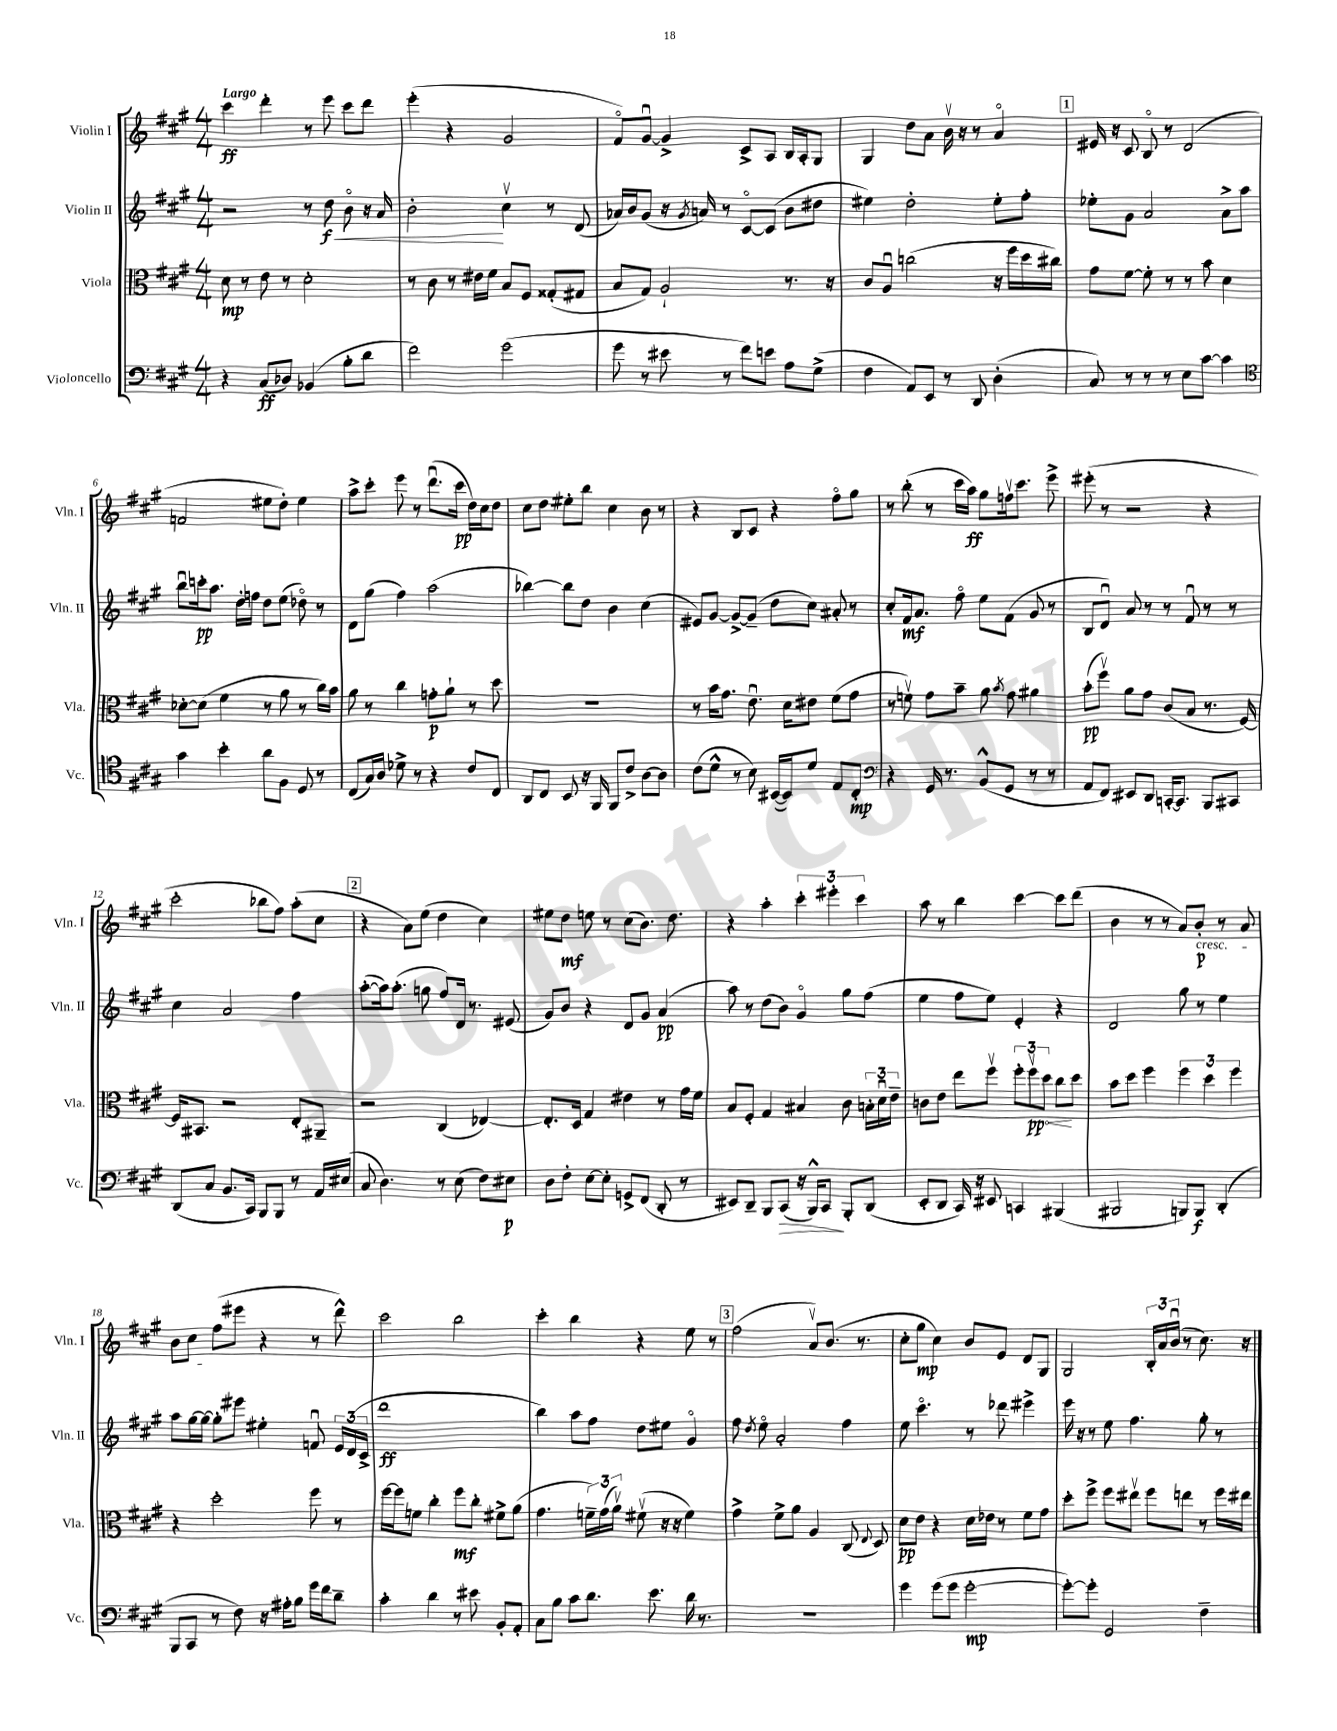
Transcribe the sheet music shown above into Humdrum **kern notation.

**kern	**kern	**kern	**kern
*staff4	*staff3	*staff2	*staff1
*clefF4	*clefC3	*clefG2	*clefG2
*k[f#c#g#]	*k[f#c#g#]	*k[f#c#g#]	*k[f#c#g#]
*M4/4	*M4/4	*M4/4	*M4/4
4r	8d	2r	4ccc#
.	8r	.	.
(8C#	8e	.	4ddd'
8D-)	8r	.	.
(4BB-	2d'	8r	8r
.	.	8dd	8eee
8B'	.	8bo	8ccc#
8d	.	16r	8ddd
.	.	16a	.
=	=	=	=
2f#)	8r	2b'	(4eee'
.	8c#	.	.
.	8r	.	4r
.	16e#	.	.
.	16f#	.	.
(2g#	8B	4cc#v	2g#
.	8F#	.	.
.	(8G##'	8r	.
.	8G#	(8d	.
=	=	=	=
8g#	8B	16a-)	8f#o)
.	.	16b	.
8r	8G#)	(8g#	[8g#u
8e#	2A`	16r	4g#^]
.	.	8qg#	.
.	.	16a)	.
8r	.	8r	.
8f#)	.	[8c#o	8c#^
8e	.	(8c#]	8A
8A	8.r	8b	16B
.	.	.	16A'
(8G#^	.	8dd#	8G#
.	16r	.	.
=	=	=	=
4F#	8c#	4ee#)	4G#
.	8Au	.	.
8AA)	(2cc	2dd'	8dd
8EE	.	.	8a
8r	.	.	16bv
.	.	.	16r
8DD	.	.	8r
(4D'	16r	8ee#'	4ao
.	16ff#	.	.
.	16dd	8ff#'	.
.	16cc#)	.	.
=	=	=	=
8C#)	8g#	8ee-'	16e#
.	.	.	16r
8r	[8f#	8g#	8c#
8r	8f#']	2a	8Bo
8r	8r	.	8r
8E	8r	.	(2d
[8c#	8b	.	.
4c#]	4d	8a^	.
.	.	8aa	.
=	=	=	=
*clefC4	*	*	*
4g#	[8d-'	8bbu	2f
.	(8d-]	16ccc'	.
.	.	8.aa	.
4b'	4f#	.	.
.	.	16dd'	.
.	.	16ff	.
8a	8r	8dd	8ee#
8F#	8a	(8ee	8dd')
8D	8r	8dd-o)	4ee#
8r	16cc#)	8r	.
.	16b	.	.
=	=	=	=
(8C#	8a	8d	8aa^
16G#)	8r	(8gg#	8ccc#'
16A	.	.	.
8d-^	4cc#	4ff#)	8eee
8r	.	.	8r
4r	8g'	(2aa	(8.dddu
.	8a`	.	.
.	.	.	16ccc#
8c#	8r	.	16dd)
.	.	.	16cc#
8C#	8dd	.	8dd
=	=	=	=
8AA	1r	[4bb-)	8cc#
8C#	.	.	8dd
8BB	.	8bb-]	8ee#'
16r	.	8dd	8bb
16FF#	.	.	.
8FF#	.	4b	4cc#
8c#^	.	.	.
[8A	.	(4cc#	8b
8A]	.	.	8r
=	=	=	=
(8c#	8r	8e#)	4r
8d^^	16b	[8g#	.
.	8.g#	.	.
8r	.	8g#^_	8B
8B)	8.eu	(8g#~]	8c#
([16BB#	.	8dd	4r
16BB#])	16d	.	.
8d	8e#	8cc#)	.
8E	(8f#	8a#'	8ff#o
8C#'	8g#	8r	8gg#
=	=	=	=
*clefF4	*	*	*
4r	8r	8cc#'	8r
.	8fv)	16f#	(8bb'
.	.	8.a	.
16GG#	8g#	.	8r
8.r	.	.	.
.	8b~	8ff#o	16ccc#
.	.	.	16aa)
(8BB^^	8a	8ee	8gg#
.	8qb	.	.
8GG#	8g#	(8f#	16ffv
.	.	.	8.ccc#
8r	4a#	8g#	.
8r	.	8r	8eee^
=	=	=	=
8AA	(8b'	8B	(8eee#'
8FF#)	8ff#v)	8du)	8r
8EE#	8a	8a	2r
8DD	8g#	8r	.
[16CC'	(8c#	8r	.
8.CC]	.	.	.
.	8B	8f#u	.
8BBB	8.r	8r	4r
8CC#	.	8r	.
.	[16F#)	.	.
=	=	=	=
(8DD	16F#]	4cc#	2ccc#'
.	8.BB#	.	.
8C#	.	.	.
8.BB	2r	2a	.
16CC#)	.	.	.
8BBB	.	.	8bb-
8BBB	.	.	8ff#)
8r	8E'	4ff#	(8aa'
16AA	8AA#~	.	8cc#
(16E#	.	.	.
=	=	=	=
8C#	2r	([8aa'	4r
4.D)	.	16aa])	.
.	.	(8.aa'	.
.	.	.	8a)
.	.	8gg	(8ee
8r	(4C#	8ff#)	4dd
(8E	.	16d	.
.	.	8.r	.
8F#)	[4E-)	.	4cc#)
8E#	.	(8e#	.
=	=	=	=
8D	8.E-']	8g#)	8ee#
8F#'	.	8b	8dd
.	16D	.	.
[8E	4G#	4r	8ee
8E']	.	.	8r
8GG^	4e#	8d	(8cc#
(8FF#	.	8g#	8.b)
8DD'	8r	(4a	.
.	.	.	8.dd
8r	16g#	.	.
.	16f#	.	.
=	=	=	=
8EE#)	8B	8aa)	4r
8DD~	8F#'	8r	.
8BBB	4G#	(8dd	4aa'
(8CC#	.	8b)	.
16r	4B#	4g#o	6ccc#'
16BBB^^)	.	.	.
8CC#	.	.	.
.	.	.	6eee#'
8BBB'	8c#	8gg#	.
.	.	.	6ccc#
(8DD	24B'	(8ff#	.
.	24du	.	.
.	24e~	.	.
=	=	=	=
8EE'	8c	4ee	8aa
8DD	8e	.	8r
16CC#)	8ee	8ff#	4bb
16r	.	.	.
8EE#	8ff#v	8ee)	.
4CC	12ff#'	4e'	[4ccc#
.	12ff#v	.	.
.	12dd	.	.
(4BBB#	8cc#	4r	8ccc#]
.	8dd	.	(8ddd
=	=	=	=
2BBB#	8b	2d	4b
.	8dd	.	.
.	4ff#	.	8r
.	.	.	8r
8BBB)	6ff#	8gg#	8a)
8BBB	.	8r	8b'
.	6dd	.	.
(4DD'	.	4ee	8r
.	6ff#	.	.
.	.	.	8a
=	=	=	=
8BBB	4r	8aa	8b
8CC#	.	[16gg#	8cc#
.	.	16gg#_	.
8r	2dd'	8gg#']	(8ff#
8F#)	.	8eee#	8eee#
16r	.	4ee#'	4r
16A#'	.	.	.
8B	.	.	.
16g#	8ff#	8fu	8r
16f#	.	.	.
8d~	8r	24e	8ddd^^)
.	.	(24d	.
.	.	24c#^	.
=	=	=	=
4c#'	[16ff#	1ddd	2ccc#
.	16ff#]	.	.
.	8f	.	.
4d	4cc#'	.	.
8r	8ff#	.	2bb
8e#	8cc#'	.	.
8BB'	8f#^	.	.
8AA'	(8a	.	.
=	=	=	=
8C#	4.g#	4bb)	4ccc#'
8B	.	.	.
8c#	.	8aa	4bb
8.d	24f~)	8ff#	.
.	(24g#	.	.
.	24av)	.	.
.	(8f#v	8dd	4r
8.e	.	.	.
.	16r	8ee#	.
.	16r	.	.
16d	4f#)	4g#o	8ee
8.r	.	.	.
.	.	.	8r
=	=	=	=
1r	4g#^	8ff#	(2ff#
.	.	8qdd	.
.	.	8eeo	.
.	8f#^	2a'	.
.	8a	.	.
.	4A	.	8av)
.	.	.	(8.b
.	(8C#	4ff#	.
.	.	.	8.r
.	8qqE	.	.
.	8D)	.	.
=	=	=	=
4g#	8d	8ee	8cc#'
.	8e	4.ccc#o	8gg#
(8g#	4r	.	4cc#)
8g#	.	.	.
[2g#'	16d	8r	8b
.	16e-	.	.
.	8r	8ddd-	8e
.	8f#	4eee#^	8d
.	8g#	.	8G#
=	=	=	=
8g#'_)	8dd'	16eee	2G#
.	.	16r	.
8g#']	8ff#^	8r	.
2GG#	8ff#	8ee	.
.	8ee#v	4.ff#	.
.	8ff#	.	24B'
.	.	.	24a
.	.	.	(24bu
.	8ee	.	8r
4F#~	8r	8gg#'	8.cc#)
.	16ff#	8r	.
.	16ee#	.	16r
==	==	==	==
*-	*-	*-	*-
